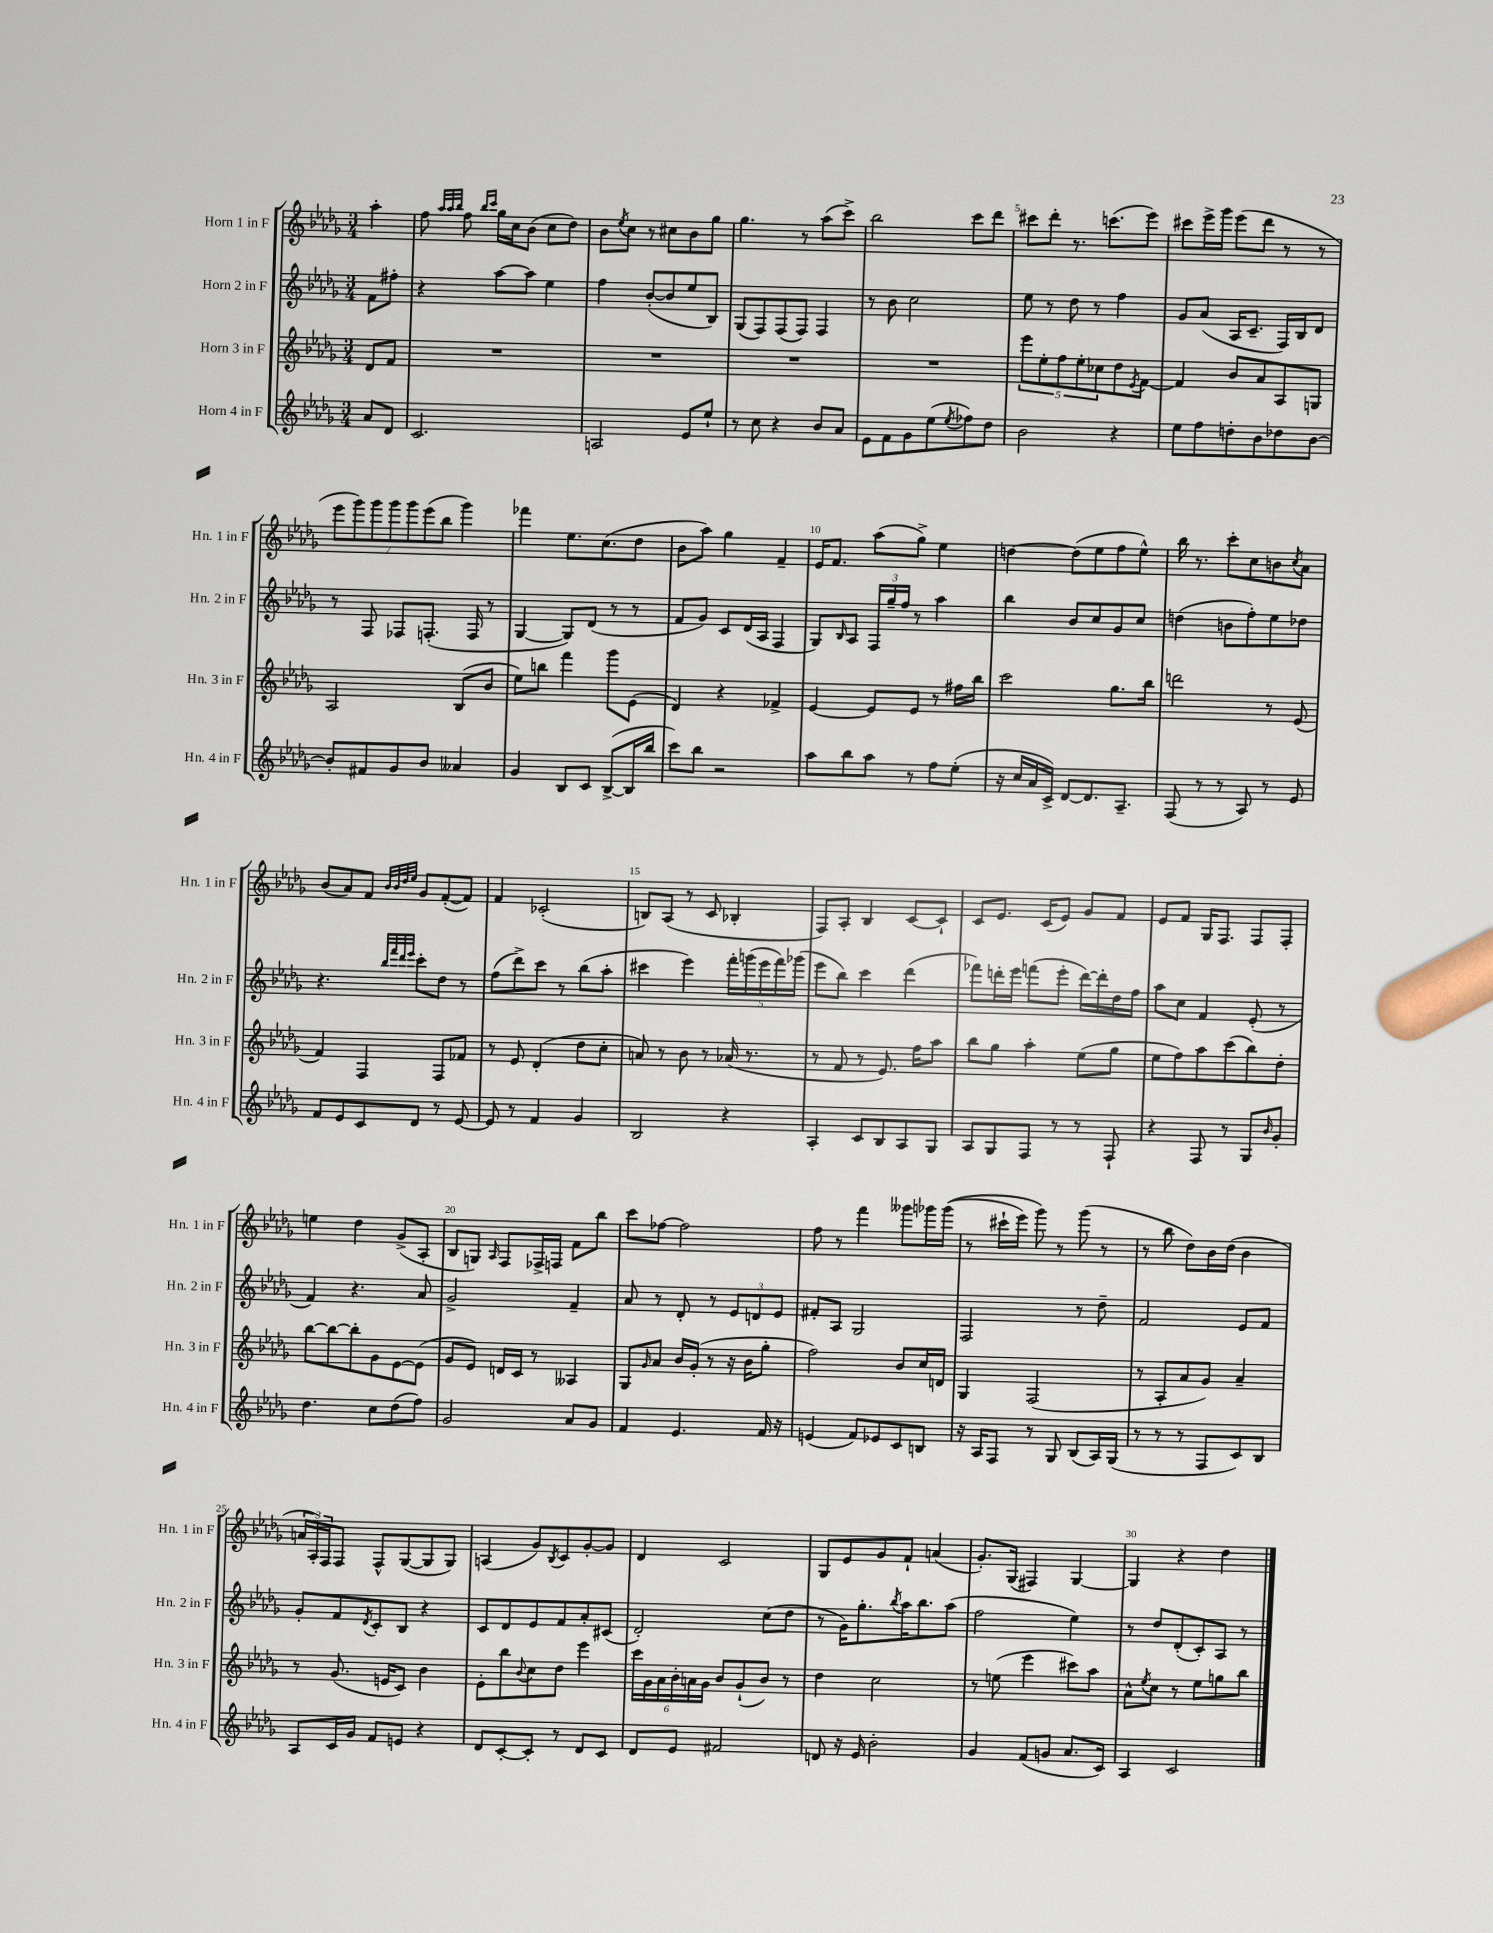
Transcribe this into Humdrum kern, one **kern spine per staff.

**kern	**kern	**kern	**kern
*staff4	*staff3	*staff2	*staff1
*clefG2	*clefG2	*clefG2	*clefG2
*k[b-e-a-d-g-]	*k[b-e-a-d-g-]	*k[b-e-a-d-g-]	*k[b-e-a-d-g-]
*M3/4	*M3/4	*M3/4	*M3/4
8a-	8d-	8f	4aa-'
8d-	8f	8ff#'	.
=	=	=	=
2.c	2.r	4r	8ff
.	.	.	32qqaa-
.	.	.	32qqaa-
.	.	.	32qqbb-
.	.	.	8ff
.	.	.	16qqbb-
.	.	.	16qqccc
.	.	[8aa-	16gg-
.	.	.	16cc
.	.	8aa-]	(8b-
.	.	4ee-	8cc
.	.	.	8dd-)
=	=	=	=
2A	2.r	4ff	8b-
.	.	.	8qee-
.	.	.	8cc
.	.	([8b-'	8r
.	.	8b-]	8cc#
8e-	.	8ee-	8b-
8ee-`	.	8B-)	8gg-
=	=	=	=
8r	2.r	(8G-	4.gg-
8cc	.	8F)	.
4r	.	(8F	.
.	.	8F)	8r
8b-	.	4F	(8aa-
8a-	.	.	8ccc^)
=	=	=	=
8e-	2.r	8r	2bb-
8f	.	8b-	.
8g-	.	2cc	.
(8ee-	.	.	.
8qee-	.	.	.
8ff-)	.	.	8ccc
8dd-	.	.	8ddd-
=	=	=	=
2b-	10eee-	8ee-	8ccc#
.	10ee-'	.	.
.	.	8r	8ddd-'
.	10ff	.	.
.	.	8dd-	8.r
.	10ee-'	.	.
.	.	8r	.
.	10cc-	.	.
.	.	.	(8.ccc
4r	8dd-	4ff	.
.	8qe-	.	.
.	[8f	.	8eee-)
=	=	=	=
8ee-	4f]	8g-	8ccc#
8ff	.	(8a-	16eee-^
.	.	.	16ggg-
8dd'	8b-	16A-	(8eee-
.	.	8.c~	.
8b-	8a-	.	8ddd-
8dd-	8A-	16F)	8r
.	.	16B-	.
[8b-	8G	8d-	8r
=	=	=	=
8b-']	2A-	8r	14eee-
.	.	.	14ggg-)
8f#	.	8F	.
.	.	.	14ggg-
.	.	.	14ggg-
8g-	.	8F-	.
.	.	.	14ggg-
.	.	.	(14eee-
8b-	.	(8.F'	.
.	.	.	14bb-
4a--	(8B-	.	4ggg-)
.	.	16F	.
.	8b-	8r	.
=	=	=	=
4g-	8ee-)	[4G-	4fff-
.	8bb	.	.
8B-	4fff	8G-])	8.ee-
8c	.	(8d-	.
.	.	.	(8.cc
([8B-^	8ggg-	8r	.
16B-]	(8e-	8r	8dd-
16bb-	.	.	.
=	=	=	=
8ccc)	4d-)	8f	8b-
8bb-	.	8g-)	8aa-)
2r	4r	8c	4gg-
.	.	(16d-	.
.	.	16A-	.
.	4f-^	4F	4f~
=	=	=	=
8aa-	[4e-	8G-)	16e-
.	.	.	8.f
.	.	16qqB-	.
8bb-	.	8A-	.
8aa-	8e-]	24F	(8aa-
.	.	24gg-~	.
.	.	24ff	.
8r	8e-	8r	8gg-^)
8ff	8r	4aa-	4ee-
(8ee-'	16ff#	.	.
.	16bb-	.	.
=	=	=	=
16r	2ccc	4bb-	[4dd
16cc	.	.	.
16a-	.	.	.
16c^)	.	.	.
[8d-	.	8b-	(8dd]
8.d-]	.	8cc	8ee-
.	8.gg-	8g-	8ff
8.A-~	.	.	.
.	.	8cc	8ee-^^)
.	16bb-	.	.
=	=	=	=
(8F	2ddd	(4dd	16bb-
.	.	.	8.r
8r	.	.	.
8r	.	8b	8ccc'
8A-)	.	8ff')	8cc
8r	8r	8ee-	8b
.	.	.	8qcc
8e-	(8e-	8dd-	8a-
=	=	=	=
8f	4f)	4.r	(8b-
8e-	.	.	8a-)
8c	4F	.	8f
.	.	32qqbb-	32qqb-
.	.	32qqfff	32qqb-
.	.	32qqddd-	32qqdd-
.	.	32qqeee-	32qqee-
8d-	.	8ccc'	8g-
8r	8F	8dd-	([8f'
[8e-	8f-	8r	8f])
=	=	=	=
8e-]	8r	(8ff	4f
8r	8e-	8ddd-^)	.
4f	(4d-'	8ccc	(2c-'
.	.	8r	.
4g-	8dd-	(8bb-	.
.	8cc'	8aa-'	.
=	=	=	=
2B-	8a)	4ccc#	8B)
.	8r	.	(8A-
.	8b-	4eee-)	8r
.	8r	.	8c
4r	(16a-	20fff'	4B-'
.	.	(20ggg	.
.	8.r	.	.
.	.	20eee-	.
.	.	20fff)	.
.	.	(20ggg-	.
=	=	=	=
4A-'	8r	8eee-	8F)
.	8f	8bb-)	8A-'
8c	8r	4ccc	4B-
8B-	8.e-)	.	.
8A-	.	(4ddd-	[8c
.	16ff	.	.
8G-	8aa-	.	8c`]
=	=	=	=
8A-	8bb-	8fff-)	8c
8G-	8gg-	16ddd'	8.e-
.	.	16eee-	.
8F	4aa-'	(8fff	.
.	.	.	(16c
8r	.	8eee-'	8e-)
8r	(8ee-	[16ddd)	8g-
.	.	16ddd']	.
8F`	8gg-	16dd-	8f
.	.	16ff	.
=	=	=	=
4r	8ee-	8aa-	8e-
.	8ff)	8cc	8f
8F	8aa-	4f	16G-
.	.	.	8.F
8r	(8ccc	.	.
8G-	8bb-)	(8e-'	8F
16qqb-	.	.	.
8g-'	8dd-'	8r	8F'
=	=	=	=
4.dd-	[8bb-	4f)	4ee
.	8bb-_	.	.
.	8bb-']	4.r	4dd-
8cc	8g-	.	.
(8dd-	[8e-	.	(8g-^
8ff)	(8e-]	8a-	8A-'
=	=	=	=
2g-	8g-	2g-^	8B-
.	8e-)	.	8G)
.	.	.	16qqA-
.	16d	.	8F
.	16c	.	.
.	8r	.	16F-^
.	.	.	16F
8a-	4A--	4f~	8f
8g-	.	.	8bb-
=	=	=	=
4f	8G-	8a-	8ccc
.	16qqg-	.	.
.	8a-	8r	[8ff-
4.e-	16b-	8d-'	2ff-]
.	(16g-'	.	.
.	8r	8r	.
.	16r	12e-	.
.	16b-	.	.
.	.	12d	.
16f	8gg-'	.	.
.	.	12e-	.
16r	.	.	.
=	=	=	=
(4e	2ff)	8f#'	8ff
.	.	8A-	8r
8f)	.	2G-	4fff
8e-	.	.	.
8c	8b-	.	8ggg--
8B	16cc	.	16ggg-
.	16d	.	&((16ggg-
=	=	=	=
16r	4G-	2F	8r
16A-	.	.	.
8F	.	.	16ccc#`
.	.	.	16eee-)
8r	(2F	.	8ggg-&)
8G-	.	.	8r
(8B-	.	8r	(8ggg-
16A-)	.	8dd-~	8r
(16G-	.	.	.
=	=	=	=
8r	8r	2f	8r
8r	8A-'	.	8bb-
8r	8a-	.	8dd-)
8F	8g-)	.	16b-
.	.	.	(16dd-
8c)	4a-~	8e-	4b-
8B-	.	8f	.
=	=	=	=
8A-	8r	8g-'	24a
.	.	.	24A-')
.	.	.	24F
16c	(8.g-	8f	8F
16g-	.	.	.
.	.	8qd-	.
8f	.	8c'	8F^^
.	16e	.	.
8e	8c)	8B-	([8G-
4r	4b-	4r	8G-]
.	.	.	8G-)
=	=	=	=
8d-	8e-'	8c	(4A
[8c'	8bb-	8d-	.
.	8qqb-	.	.
8c']	8cc	8e-	8g-)
.	.	.	8qB-
8r	8dd-	8f	8c
8d-	4eee-	8a-'	[8g-'
8c	.	(8c#	8g-]
=	=	=	=
8d-	24ccc	2d-')	4d-
.	24g-	.	.
.	24a-	.	.
8e-	24b-'	.	.
.	24a	.	.
.	24g-	.	.
2f#	8b-	.	2c
.	(8g-`	.	.
.	8b-)	(8cc	.
.	8r	8dd-	.
=	=	=	=
8d	4dd-	8r	8G-
16r	.	16g-)	8e-
16e-	.	8.gg-'	.
2b-'	2cc	.	8g-
.	.	8qbb-	.
.	.	16aa-	8f`
.	.	8.bb-	.
.	.	.	(4a
.	.	(8aa-	.
=	=	=	=
4g-	8r	2ff	8.g-')
.	(8ee	.	.
.	.	.	(16G-
(8f	4eee-	.	4F#)
8g	.	.	.
8.a-	8ccc#)	4ee-)	[4G-
.	8aa-	.	.
16c)	.	.	.
=	=	=	=
4A-	8a-^^	8r	4G-]
.	8qee-	.	.
.	8cc	8dd-	.
2c	8r	(8d-'	4r
.	8ee-	8c')	.
.	8gg	8A-	4dd-
.	8bb-	8r	.
==	==	==	==
*-	*-	*-	*-
